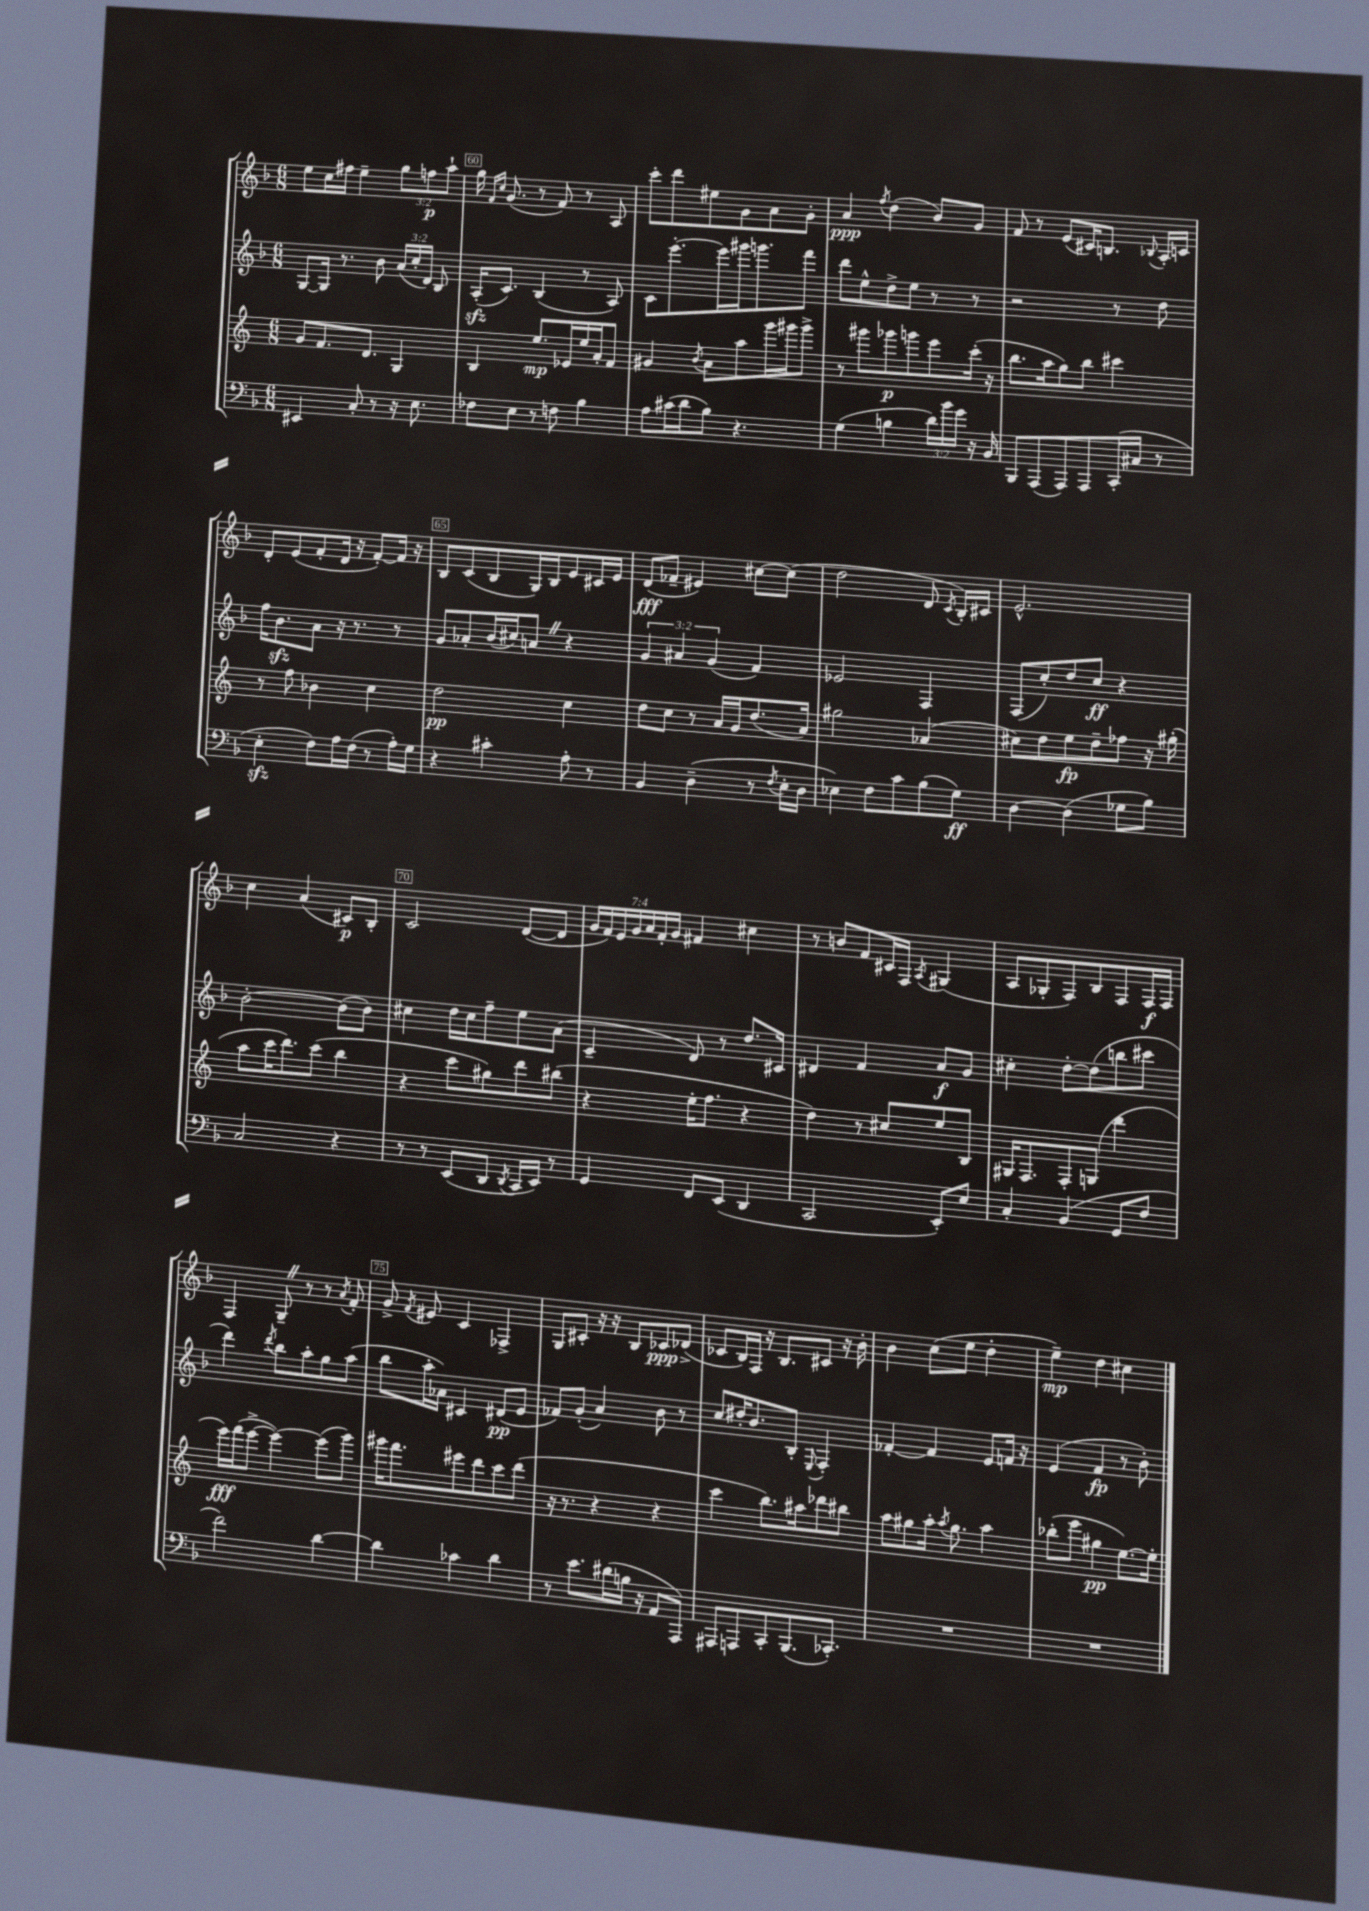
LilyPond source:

<<
\new StaffGroup <<
\new Staff = "s0" {
    \clef treble \key f \major \numericTimeSignature \time 6/8 \override Staff.TupletNumber.text = #tuplet-number::calc-fraction-text
    \autoBeamOff e''8[ c''16 fis''16] e''4-- \tuplet 3/2 { g''8[ f''8\p a''8]-! } |
    g''16 \grace { f'16[ c''16] } g'8.( r8 f'8) r8 a8 |
    c'''8[-. d'''8 eis''8 g'8 a'8 g'8]-. |
    a'4\ppp \acciaccatura { f''8 } d''4( bes'8[) g'8] |
    f'8 r8 e'8[( cis'16) b8.] \appoggiatura { bes8 } a16[-. c'16] |
    d'8[-. e'8( f'8-. d'16] r16 f'8[~-.) f'16] r16 |
    bes8[ c'8( bes8 g16) bes16 e'8 cis'16 e'16] |
    d'8[\fff( fes'8]-- eis'4) cis''8[~ cis''8]( |
    d''2 d'8 \acciaccatura { c'8 } bes16[-.) cis'16] |
    e'2.-^ |
    c''4 a'4( cis'8[\p) bes8]-. |
    c'2 d'8[~( d'8] |
    \tuplet 7/4 { g'16[ f'16) e'16 g'16 a'16 f'16-. g'16] } fis'4 cis''4 |
    r8 b'8[ f'8 cis'16 f16] \acciaccatura { a8 } gis4( |
    a8[ ges8-. f8) bes8 f8 f16\f f16] |
    f4 g8-- \once \override BreathingSign.text = \markup { \musicglyph "scripts.caesura.straight" } \breathe r8 r8 \acciaccatura { a'8 } f'8-. |
    g'8-> \acciaccatura { f'8 } eis'8 c'4 fes4-> |
    g8[ cis'8]-. r16 r16 bes8[ ces'8\ppp des'8]->( |
    ces'8[ bes16) f16] r16 bes8.[ cis'8] r16 bes'16-. |
    bes'4 c''8[( e''8] d''4-. |
    e''4--\mp) d''4 cis''4 \bar "|." |
}
\new Staff = "s1" {
    \clef treble \key f \major \numericTimeSignature \time 6/8 \override Staff.TupletNumber.text = #tuplet-number::calc-fraction-text
    \autoBeamOff g8[~ g16] r8. bes'8 \tuplet 3/2 { a'16[( c''16-. d'16]) } bes8 |
    a16[-.\sfz( c'8.]) bes4( r8 a8) |
    c'8[ e'''8.~-. e'''16 gis'''16 g'''8. f'''8] |
    d'''8[ e''8-^ d''8-> e''8] r8 r8 |
    r2 r8 d''8 |
    f''16[ bes'8.\sfz a'8] r16 r8. r8 |
    g'8[ aes'8-. bes'16( cis''16) a'8] \once \override BreathingSign.text = \markup { \musicglyph "scripts.caesura.straight" } \breathe r4 |
    \tuplet 3/2 { g'4 ais'4 g'4( } f'4) |
    ees'2 f4 |
    f8[( c''8-.) d''8 c''8]\ff r4 |
    bes'2~-. bes'8[( bes'8]) |
    cis''4 d''16[ cis''16 f''8-- e''8 a'8]( |
    c'4-- d'8) r8 d''8.[ cis'16] |
    dis'4 f'4 a'8[\f g'8] |
    cis''4-. d''8[~-. d''8( b''8 cis'''8] |
    d'''4) \acciaccatura { d'''8 } bes''8[ a''8-. g''8 a''8]( |
    bes''8[ a''16-. aes'16]) cis'4 dis'8[\pp( e'8] |
    fes'8[) g'8]-.( a'4) bes'8 r8 |
    c''8[ dis''16-. bes'8. bes8]-. \appoggiatura { e8 } f4-. |
    fes'4~-. fes'4 e'8[ f'16] r16 |
    e'4( f'4\fp r8 bes'8-.) \bar "|." |
}
\new Staff = "s2" {
    \clef treble \key c \major \numericTimeSignature \time 6/8
    \autoBeamOff g'8[ f'8. d'8.] g4 |
    b4 e''8.[\mp ees'16 e''16 a'16-. f'8] |
    gis'4 \acciaccatura { b'8 } a'8[ a''8 g'''16 gis'''16 gis'''8]-> |
    r8 gis'''8[ ges'''8\p g'''8 e'''8 c'''16]-.( r16 |
    b''8.[ a''16 g''8) b''8] cis'''4 |
    r8 f''8 bes'4 c''4 |
    d''2\pp c''4 |
    d''8[ c''8] r8 a'16[ g'16 d''8.( a'16]) |
    gis''2 aes'4( |
    cis''8[) d''8 e''8\fp d''8-- fes''8] r16 gis''16-.( |
    a''8[ c'''16 d'''8.) c'''8]( b''4 |
    r4 c'''8[ gis''8) d'''8 bis''8]( |
    r4 e''16[-. f''8.] r4 |
    d''4) r8 cis''8[ e''8 b8] |
    gis16[ f8. f8-. g8]( d'''4 |
    e'''16[\fff) f'''16( e'''8]~-> e'''4~) e'''8[( g'''8]) |
    gis'''16[ f'''8. eis'''8 d'''8 c'''8 d'''8]( |
    r16 r8. r4 r4 |
    c'''4 b''8.[) ais''16 des'''8 bis''8] |
    a''8[ gis''8 a''16]-. \acciaccatura { a''8 } gis''8. a''4 |
    bes''8[-.( e'''8] gis''4\pp e''8.[~) e''16]-. \bar "|." |
}
\new Staff = "s3" {
    \clef bass \key f \major \numericTimeSignature \time 6/8 \override Staff.TupletNumber.text = #tuplet-number::calc-fraction-text
    \autoBeamOff eis,4 c8-. r8 r16 e8. |
    fes8[ e8] r8 f8 bes4 |
    a8[ cis'16( d'16 bes8]) r4. |
    g4( b4 \tuplet 3/2 { d'16[) bes'16 g'16] } r16 bes,16 |
    bes,,8[ a,,8( a,,8) a,,8 c,16-.( cis16] r8 |
    e4-.\sfz f8[) a16 f16]( r8 a16[-.) g16] |
    r4 cis'4-. a8-. r8 |
    bes,4 d4--( r8 \acciaccatura { f8 } e16[-. d16] |
    ees4) f8[ c'8 bes8( g8]\ff) |
    d4~ d4( ges8[ bes8]) |
    c2 r4 |
    r8 r8 e,8[( d,8] \acciaccatura { d,8 } c,16[ e,16]) r8 |
    g,4 f,8[ e,8]( d,4 |
    c,2 e,8[-.) e8] |
    c4-. bes,4( g,8[ f8] |
    f'2) d'4~ |
    d'4 ces'4 d'4 |
    r8 e'8.[ dis'16( b16] r16 a,8[ a,,8]) |
    ais,,8[ a,,8 c,8-. bes,,8.( ces,8.]-.) |
    R2. |
    R2. \bar "|." |
}
>>
>>
\layout { \context { \Score currentBarNumber = #59 \override BarNumber.break-visibility = ##(#f #t #t) barNumberVisibility = #(every-nth-bar-number-visible 5) \override BarNumber.stencil = #(make-stencil-boxer 0.1 0.3 ly:text-interface::print) } }
